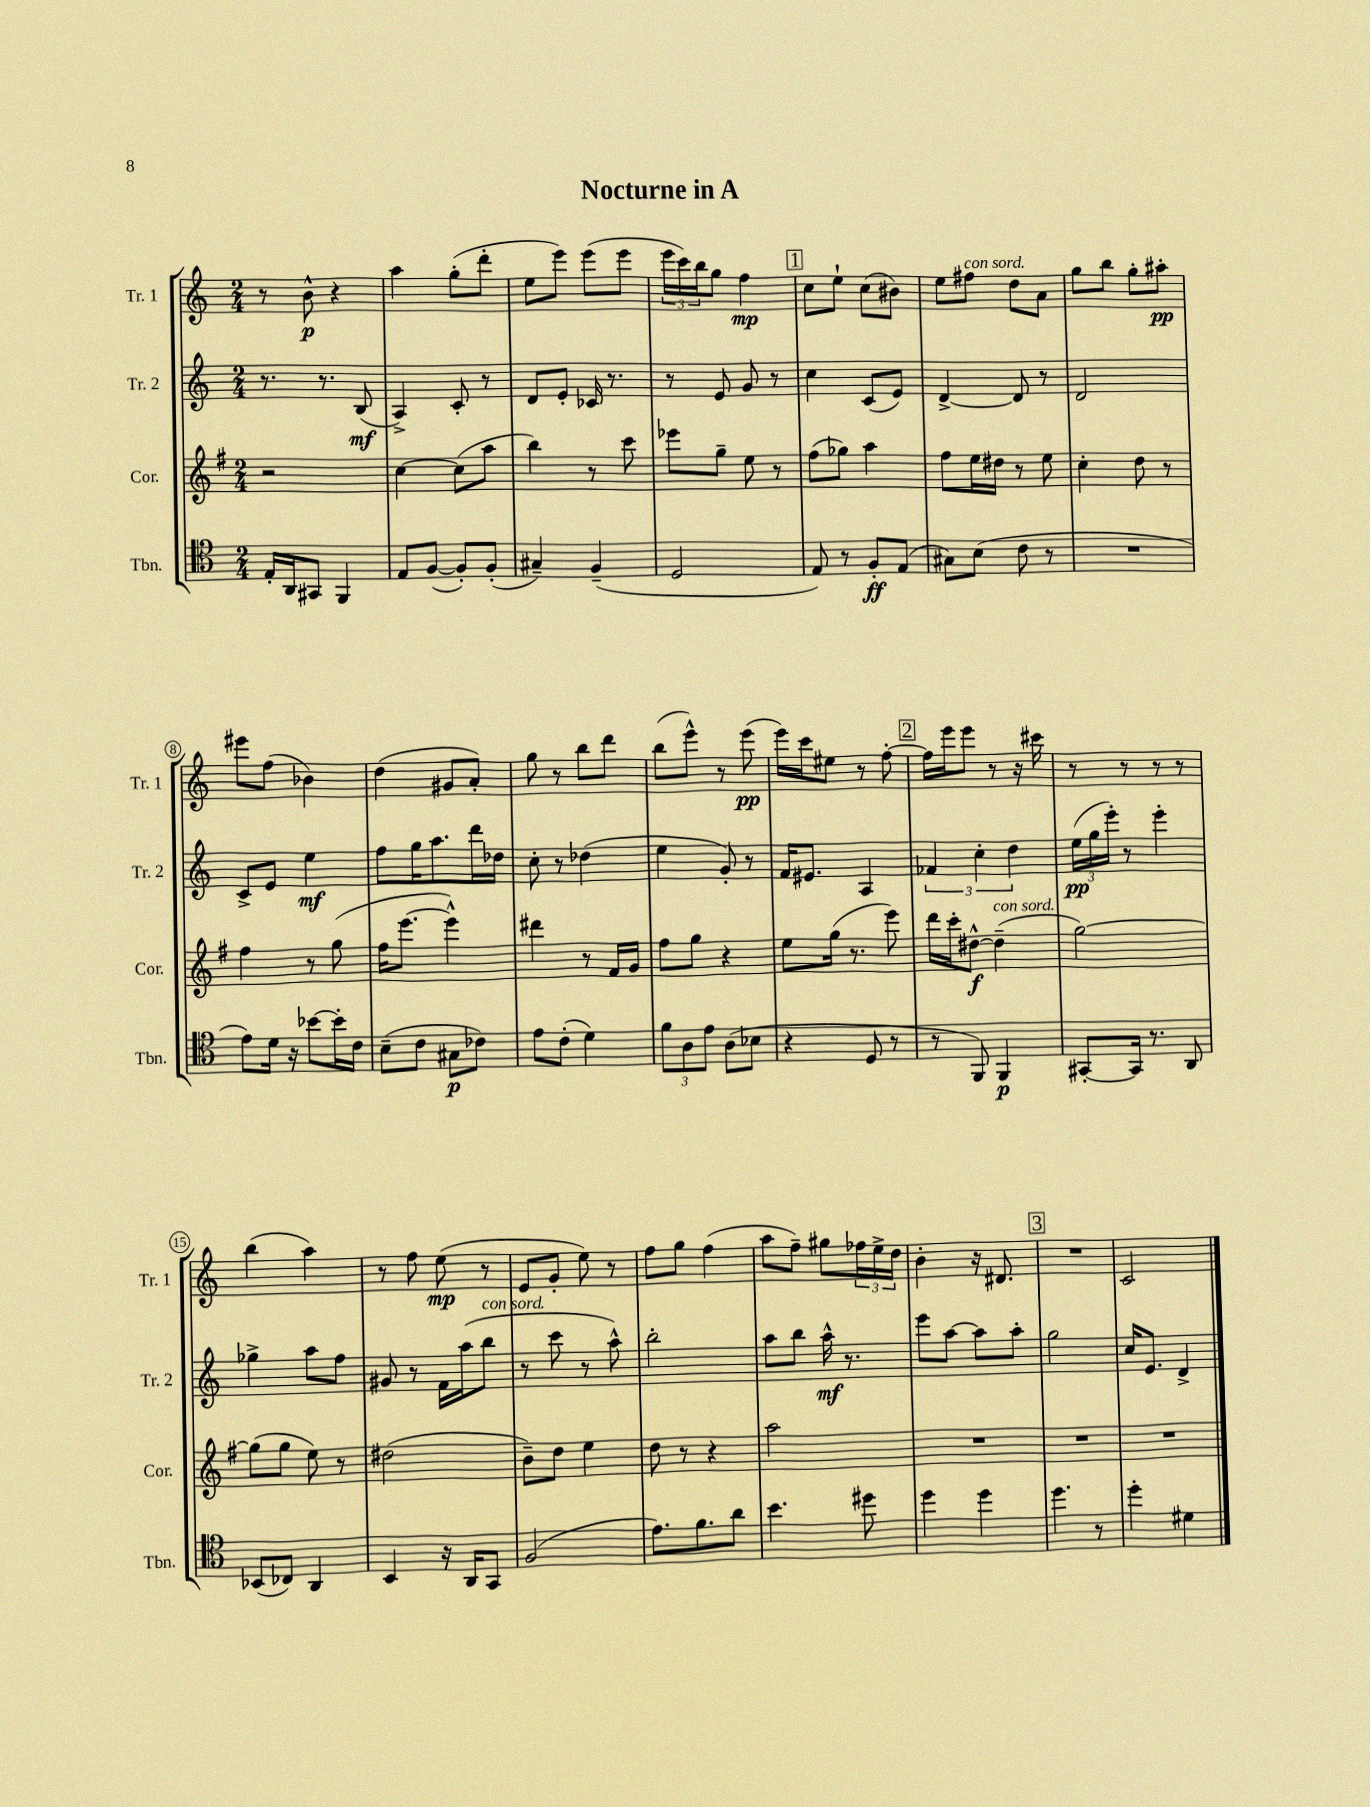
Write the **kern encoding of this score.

**kern	**dynam	**kern	**dynam	**kern	**dynam	**kern	**dynam
*part4	*part4	*part3	*part3	*part2	*part2	*part1	*part1
*staff4	*staff4	*staff3	*staff3	*staff2	*staff2	*staff1	*staff1
*I"Tbn.	*	*I"Cor.	*	*I"Tr. 2	*	*I"Tr. 1	*
*I'Tbn.	*	*I'Cor.	*	*I'Tr. 2	*	*I'Tr. 1	*
*clefC4	*	*clefG2	*	*clefG2	*	*clefG2	*
*k[]	*	*k[f#]	*	*k[]	*	*k[]	*
*M2/4	*	*M2/4	*	*M2/4	*	*M2/4	*
=1	=1	=1	=1	=1	=1	=1	=1
16E'/LL	.	2r	.	8.r	.	8r	.
16AA/J	.	.	.	.	.	.	.
8GG#X/J	.	.	.	.	.	8b^^\	p
.	.	.	.	8.r	.	.	.
4FF/	.	.	.	.	.	4r	.
.	.	.	.	(8B/	mf	.	.
=2	=2	=2	=2	=2	=2	=2	=2
8E/L	.	[4cc\	.	4A^/)	.	4aa\	.
([8F/J	.	.	.	.	.	.	.
8F'/L])	.	(8cc\L]	.	8c'/	.	(8gg'\L	.
(8F'/J	.	8aa\J	.	8r	.	8ddd'\J	.
=3	=3	=3	=3	=3	=3	=3	=3
4G#X~/)	.	4bb\)	.	8d/L	.	8ee\L	.
.	.	.	.	8e'/J	.	8eee\J)	.
(4F~/	.	8r	.	16c-X/	.	(8eee\L	.
.	.	.	.	8.r	.	.	.
.	.	8ccc\	.	.	.	8eee\J	.
=4	=4	=4	=4	=4	=4	=4	=4
2D/	.	8eee-X\L	.	8r	.	24eee\LL	.
.	.	.	.	.	.	24ccc\)	.
.	.	.	.	.	.	24bb\J	.
.	.	8gg~\J	.	8e/	.	8gg\J	.
.	.	8ee\	.	8g/	.	4ff\	mp
.	.	8r	.	8r	.	.	.
!!LO:REH:place=s1:t=1
=5	=5	=5	=5	=5	=5	=5	=5
8E/)	.	(8ff#\L	.	4cc\	.	8cc\L	.
8r	.	8gg-X\J)	.	.	.	8ee`\J	.
8F'/L	ff	4aa\	.	(8c/L	.	(8cc\L	.
(8E/J	.	.	.	8e/J)	.	8b#X\J)	.
=6	=6	=6	=6	=6	=6	=6	=6
8G#X\L)	.	8ff#\L	.	[4d^/	.	8ee\L	.
!	!	!	!	!	!	!LO:TX:a:i:t=con sord.	!
(8B\J	.	16ee\L	.	.	.	8ff#X\J	.
.	.	16dd#X\JJ	.	.	.	.	.
8c\	.	8r	.	8d/]	.	8dd\L	.
8r	.	8ee\	.	8r	.	8a\J	.
=7	=7	=7	=7	=7	=7	=7	=7
2r	.	4cc'\	.	2d/	.	8gg\L	.
.	.	.	.	.	.	8bb\J	.
.	.	8dd\	.	.	.	8gg'\L	.
.	.	8r	.	.	.	8aa#X'\J	pp
!!LO:LB:g=z
=8	=8	=8	=8	=8	=8	=8	=8
8e\L)	.	4ff#\	.	8c^/L	.	8eee#X\L	.
16d\Jk	.	.	.	8e/J	.	(8ff\J	.
16r	.	.	.	.	.	.	.
[8b-X\L	.	8r	.	4ee\	mf	4b-X\)	.
16b-'\L]	.	(8gg\	.	.	.	.	.
16c\JJ	.	.	.	.	.	.	.
=9	=9	=9	=9	=9	=9	=9	=9
(8B~\L	.	16ff#\KL	.	8ff\L	.	(4dd\	.
.	.	[8.eee\J	.	.	.	.	.
8c\J	.	.	.	16gg\K	.	.	.
.	.	.	.	8.aa\	.	.	.
8G#X\L	p	4eee^^\])	.	.	.	8g#X/L	.
8c-X\J)	.	.	.	16ddd\L	.	8a'/J)	.
.	.	.	.	16dd-X\JJ	.	.	.
=10	=10	=10	=10	=10	=10	=10	=10
8e\L	.	4ddd#X\	.	8cc'\	.	8gg\	.
(8c'\J	.	.	.	8r	.	8r	.
4d\)	.	8r	.	(4dd-X\	.	8bb\L	.
.	.	16f#/LL	.	.	.	8ddd\J	.
.	.	16g/JJ	.	.	.	.	.
=11	=11	=11	=11	=11	=11	=11	=11
12f\L	.	8ff#\L	.	4ee\	.	(8bb\L	.
12A\	.	.	.	.	.	.	.
.	.	8gg\J	.	.	.	8eee^^\J)	.
12e\J	.	.	.	.	.	.	.
(8A\L	.	4r	.	8g'/)	.	8r	.
8B-X\J	.	.	.	8r	.	(8eee\	pp
=12	=12	=12	=12	=12	=12	=12	=12
4r	.	8ee\L	.	16f/KL	.	16eee\LL)	.
.	.	.	.	8.e#X/J	.	16ccc\J	.
.	.	(16gg\Jk	.	.	.	8ee#X\J	.
.	.	8.r	.	.	.	.	.
8D/	.	.	.	4A/	.	8r	.
8r	.	8eee\)	.	.	.	[8ff'\	.
!!LO:REH:place=s1:t=2
=13	=13	=13	=13	=13	=13	=13	=13
8r	.	16ddd\LL	.	6f-X/	.	16ff\LL]	.
.	.	16ccc'\J	.	.	.	16eee\J	.
8FF/)	.	[8dd#X^^\J	f	.	.	8eee\J	.
.	.	.	.	6cc'\	.	.	.
!	!	!LO:TX:a:i:t=con sord.	!	!	!	!	!
4FF/	p	(4dd#~\]	.	.	.	8r	.
.	.	.	.	6dd\	.	.	.
.	.	.	.	.	.	16r	.
.	.	.	.	.	.	16ccc#X\	.
=14	=14	=14	=14	=14	=14	=14	=14
[8GG#X'/L	.	[2gg\)	.	(24ee\LL	pp	8r	.
.	.	.	.	24gg\	.	.	.
.	.	.	.	24eee'\JJ)	.	.	.
16GG#/Jk]	.	.	.	8r	.	8r	.
8.r	.	.	.	.	.	.	.
.	.	.	.	4eee'\	.	8r	.
8AA/	.	.	.	.	.	8r	.
!!LO:LB:g=z
=15	=15	=15	=15	=15	=15	=15	=15
(8BB-X/L	.	(8gg\L]	.	4gg-X^\	.	(4bb\	.
8C-X/J)	.	8gg\J	.	.	.	.	.
4AA/	.	8ee\)	.	8aa\L	.	4aa\)	.
.	.	8r	.	8ff\J	.	.	.
=16	=16	=16	=16	=16	=16	=16	=16
4BB/	.	(2dd#X\	.	8g#X/	.	8r	.
.	.	.	.	8r	.	8ff\	.
16r	.	.	.	16f\LL	.	(8ee\	mp
16AA/KL	.	.	.	(16aa\J	.	.	.
!	!	!	!	!LO:TX:a:i:t=con sord.	!	!	!
8GG/J	.	.	.	8bb\J	.	8r	.
=17	=17	=17	=17	=17	=17	=17	=17
(2F/	.	8b~\L)	.	8r	.	8e/L	.
.	.	8dd\J	.	8ccc\	.	8g'/J	.
.	.	4ee\	.	8r	.	8ee\)	.
.	.	.	.	8aa^^\)	.	8r	.
=18	=18	=18	=18	=18	=18	=18	=18
8.e\L)	.	8dd\	.	2bb'\	.	8ff\L	.
.	.	8r	.	.	.	8gg\J	.
8.f\	.	.	.	.	.	.	.
.	.	4r	.	.	.	(4ff\	.
8a\J	.	.	.	.	.	.	.
=19	=19	=19	=19	=19	=19	=19	=19
4.b\	.	2aa\	.	8aa\L	.	8aa\L	.
.	.	.	.	8bb\J	.	8ff~\J)	.
.	.	.	.	16aa^^\	mf	8gg#X\L	.
.	.	.	.	8.r	.	.	.
8dd#X\	.	.	.	.	.	24ff-X\L	.
.	.	.	.	.	.	24ee^\	.
.	.	.	.	.	.	24dd\JJ	.
=20	=20	=20	=20	=20	=20	=20	=20
4dd\	.	2r	.	8eee\L	.	4b'\	.
.	.	.	.	[8aa\J	.	.	.
4dd\	.	.	.	8aa\L]	.	16r	.
.	.	.	.	.	.	8.d#X/	.
.	.	.	.	8aa'\J	.	.	.
!!LO:REH:place=s1:t=3
=21	=21	=21	=21	=21	=21	=21	=21
4.dd\	.	2r	.	2gg\	.	2r	.
8r	.	.	.	.	.	.	.
=22	=22	=22	=22	=22	=22	=22	=22
4dd'\	.	2r	.	16cc/KL	.	2c/	.
.	.	.	.	8.e/J	.	.	.
4d#X\	.	.	.	4d^/	.	.	.
==	==	==	==	==	==	==	==
*-	*-	*-	*-	*-	*-	*-	*-
